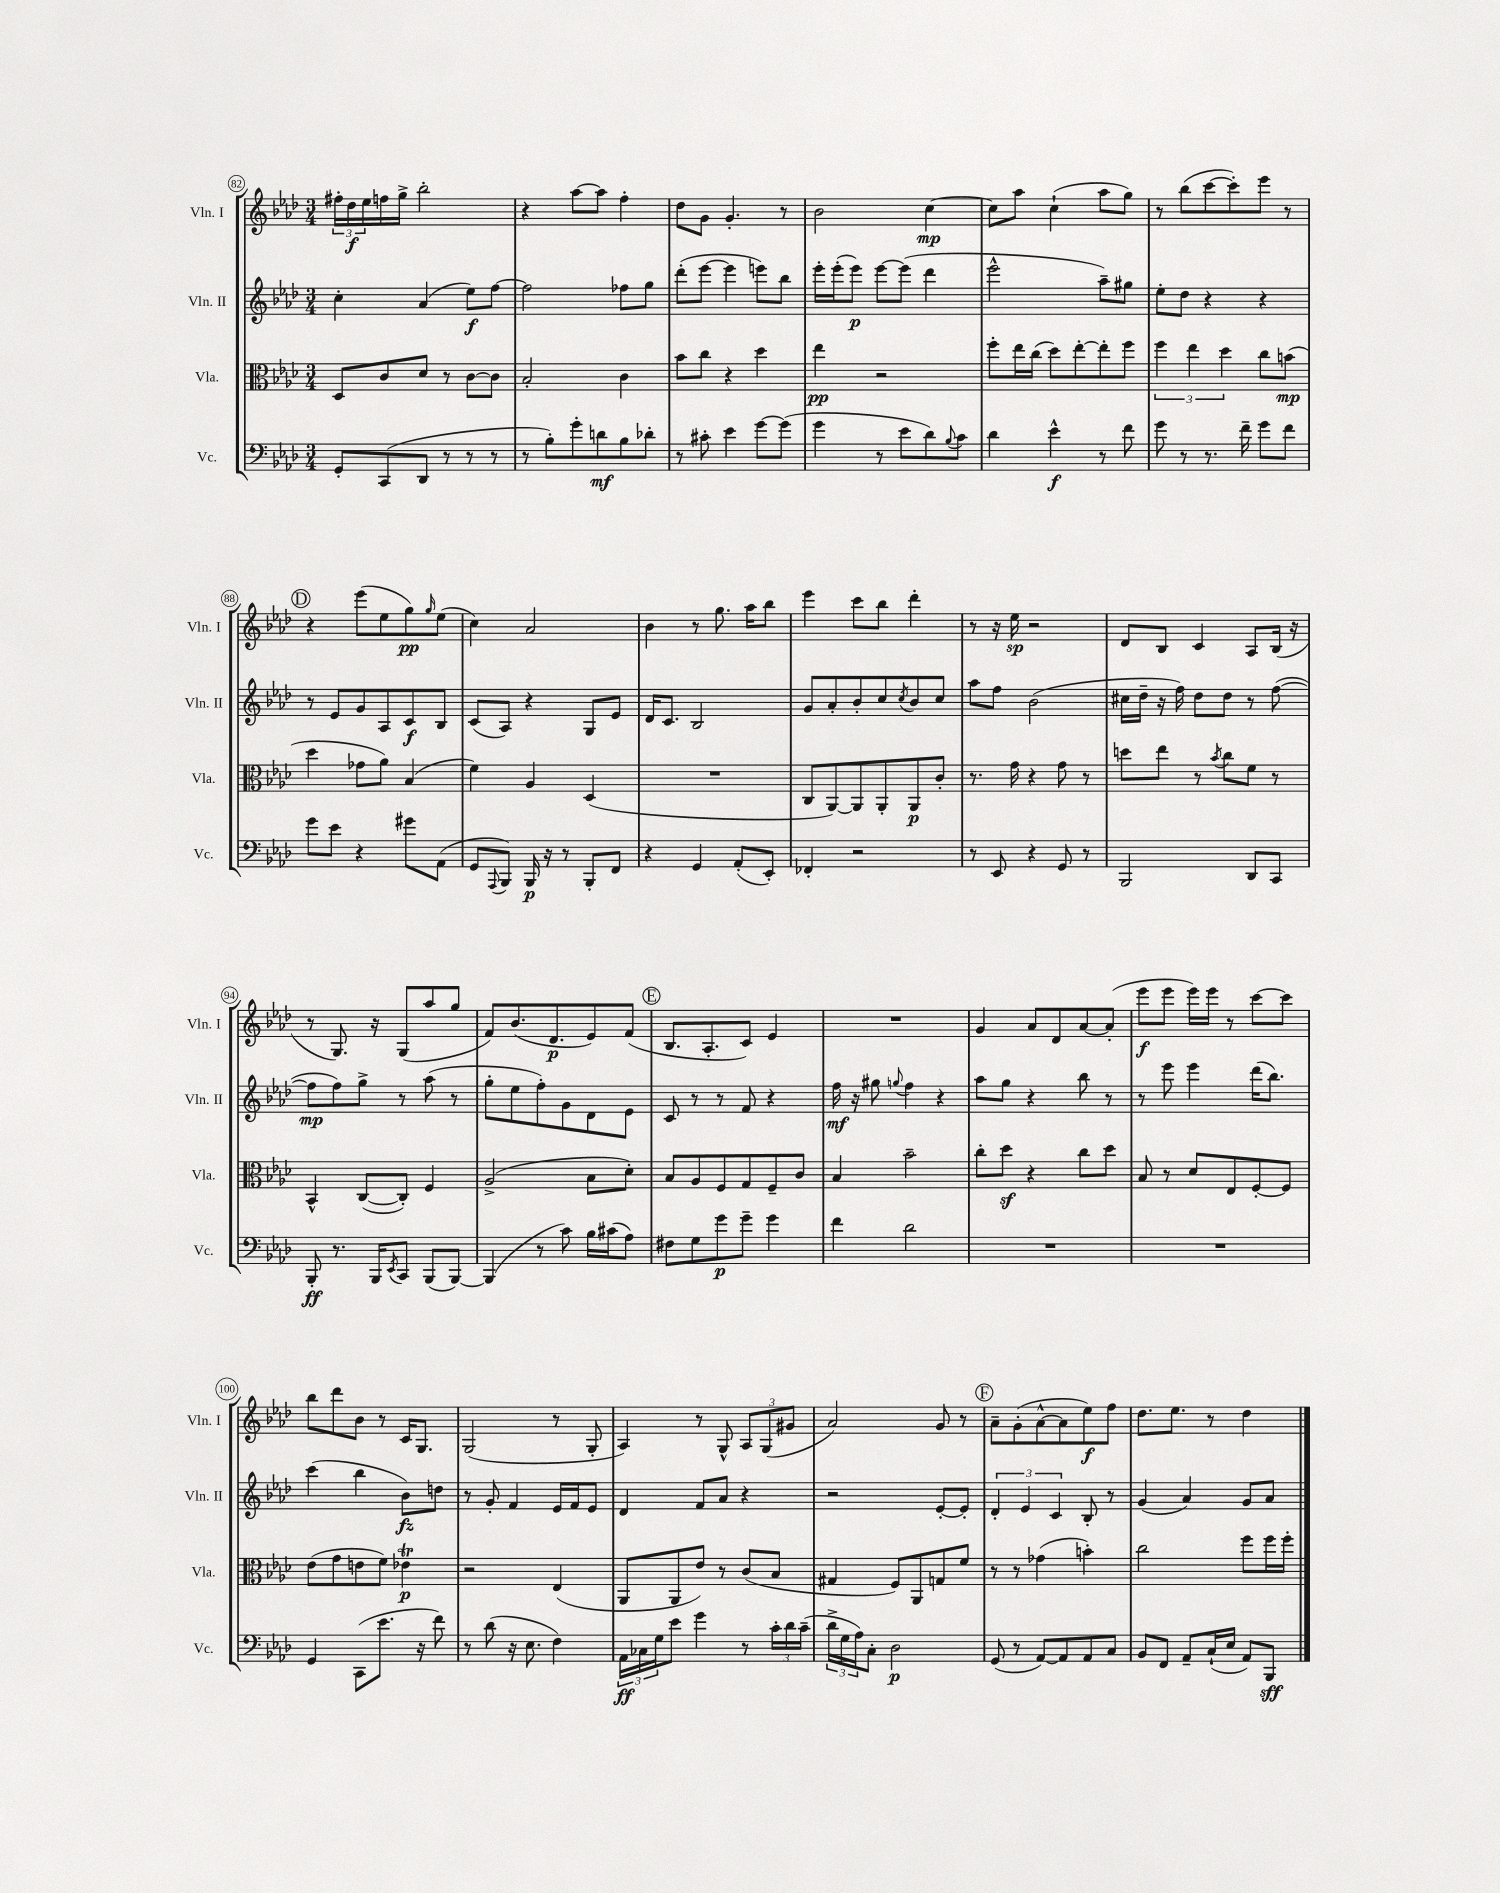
<<
\new StaffGroup <<
\new Staff = "s0" \with { instrumentName = "Vln. I" shortInstrumentName = "Vln. I" } {
    \clef treble \key aes \major \numericTimeSignature \time 3/4
    \tuplet 3/2 { fis''16-. des''16\f ees''16 } f''16 g''16-> bes''2-. |
    r4 aes''8~ aes''8 f''4-. |
    des''8 g'8 g'4.-. r8 |
    bes'2 c''4~\mp |
    c''8 aes''8 c''4-!( aes''8 g''8) |
    r8 bes''8( c'''8~ c'''8-.) ees'''8 r8 |
    \mark \markup { \circle "D" } r4 ees'''8( ees''8 g''8\pp) \grace { g''16 } ees''8( |
    c''4) aes'2 |
    bes'4 r8 g''8. aes''16 bes''8 |
    ees'''4 c'''8 bes''8 des'''4-. |
    r8 r16 ees''16\sp r2 |
    des'8 bes8 c'4 aes8 bes16( r16 |
    r8 g8.) r16 g8( aes''8 g''8 |
    f'8) bes'8.( des'8.\p ees'8) f'8( |
    \mark \markup { \circle "E" } bes8. aes8.-. c'8) ees'4 |
    R2. |
    g'4 aes'8 des'8 aes'8~ aes'8-.( |
    ees'''8\f ees'''8 ees'''16) ees'''16 r8 c'''8~ c'''8 |
    bes''8 des'''8 bes'8 r8 c'16 g8. |
    g2( r8 g8-. |
    aes4) r8 g8-^ \tuplet 3/2 { aes8 g8( gis'8 } |
    aes'2) g'8 r8 |
    \mark \markup { \circle "F" } aes'8-- g'8-.( aes'8~-^ aes'8 ees''8\f) f''8 |
    des''8. ees''8. r8 des''4 \bar "|." |
}
\new Staff = "s1" \with { instrumentName = "Vln. II" shortInstrumentName = "Vln. II" } {
    \clef treble \key aes \major \numericTimeSignature \time 3/4
    c''4-. aes'4( ees''8\f) f''8~ |
    f''2 fes''8 g''8 |
    des'''8-.( ees'''8~ ees'''4 e'''8) bes''8 |
    ees'''16-. ees'''16-.( ees'''8\p) ees'''8~ ees'''8( des'''4 |
    ees'''2-^ aes''8--) gis''8 |
    ees''8-. des''8 r4 r4 |
    \mark \markup { \circle "D" } r8 ees'8 g'8 aes8 c'8\f bes8 |
    c'8( aes8) r4 g8 ees'8 |
    des'16 c'8. bes2 |
    g'8 aes'8-. bes'8-. c''8 \acciaccatura { c''8 } bes'8 c''8 |
    aes''8 f''8 bes'2( |
    cis''16 des''16-- r16 f''16) des''8 des''8 r8 f''8~( |
    f''8\mp f''8) g''8-> r8 aes''8( r8 |
    g''8-. ees''8 f''8-.) g'8 des'8 ees'8 |
    \mark \markup { \circle "E" } c'8 r8 r8 f'8 r4 |
    f''16\mf r16 gis''8 \appoggiatura { g''8 } f''4 r4 |
    aes''8 g''8 r4 bes''8 r8 |
    r8 ees'''8 ees'''4 des'''16( bes''8.) |
    c'''4( bes''4 bes'8\fz) d''8 |
    r8 g'8-. f'4 ees'16 f'16 ees'8 |
    des'4 f'8 aes'8 r4 |
    r2 ees'8~-. ees'8-. |
    \mark \markup { \circle "F" } \tuplet 3/2 { des'4-. ees'4 c'4 } bes8-. r8 |
    g'4( aes'4) g'8 aes'8 \bar "|." |
}
\new Staff = "s2" \with { instrumentName = "Vla." shortInstrumentName = "Vla." } {
    \clef alto \key aes \major \numericTimeSignature \time 3/4
    des8 c'8 des'8 r8 c'8~ c'8 |
    bes2-. c'4 |
    bes'8 c''8 r4 des''4 |
    ees''4\pp r2 |
    f''8-. ees''16 c''16( des''8) ees''8~-. ees''8-. f''8 |
    \tuplet 3/2 { f''4 ees''4 des''4 } c''8 b'8\mp( |
    \mark \markup { \circle "D" } des''4 ges'8 aes'8) bes4( |
    f'4) aes4 des4( |
    R2. |
    c8 aes,8~) aes,8 aes,8-. aes,8\p c'8-. |
    r8. g'16 r4 g'8 r8 |
    d''8 ees''8 r8 \acciaccatura { bes'8 } c''8 f'8 r8 |
    bes,4-^ c8~( c8-.) f4 |
    aes2->( bes8 des'8-.) |
    \mark \markup { \circle "E" } bes8 aes8 f8 g8 f8-- c'8 |
    bes4 bes'2-- |
    c''8-. des''8\sf r4 c''8 des''8 |
    bes8 r8 des'8 ees8 f8~-. f8 |
    ees'8( g'8 e'8 f'8) ees'4\trill\p |
    r2 ees4( |
    aes,8 aes,8 ees'8) r8 c'8( bes8 |
    gis4 f8) aes,8 g8 f'8 |
    \mark \markup { \circle "F" } r8 r8 ges'4( b'4-.) |
    c''2 f''8 f''16 f''16-. \bar "|." |
}
\new Staff = "s3" \with { instrumentName = "Vc." shortInstrumentName = "Vc." } {
    \clef bass \key aes \major \numericTimeSignature \time 3/4
    g,8-. c,8( des,8 r8 r8 r8 |
    r8 bes8-.) g'8-. d'8\mf bes8 des'8-. |
    r8 cis'8-. ees'4 g'8~ g'8( |
    g'4 r8 ees'8 des'8) \appoggiatura { bes8 } c'8 |
    des'4 ees'4-^\f r8 f'8 |
    g'8 r8 r8. f'16-- g'8 f'8 |
    \mark \markup { \circle "D" } g'8 ees'8 r4 gis'8 aes,8( |
    g,8 \appoggiatura { aes,,8 } bes,,8) bes,,16\p r16 r8 bes,,8-. f,8 |
    r4 g,4 aes,8-.( ees,8-.) |
    fes,4-. r2 |
    r8 ees,8 r4 g,8 r8 |
    bes,,2 des,8 c,8 |
    bes,,8-.\ff r8. bes,,16 \acciaccatura { ees,8 } c,8 bes,,8( bes,,8~) |
    bes,,4( r8 c'8) bes16 cis'16( aes8) |
    \mark \markup { \circle "E" } fis8 g8 g'8\p g'8-- g'4 |
    f'4 des'2 |
    R2. |
    R2. |
    g,4 c,8( ees'8. r16 f'8) |
    r8 des'8( r16 ees8. f4) |
    \tuplet 3/2 { aes,16\ff ces16 g16 } ees'8 g'4 r8 \tuplet 3/2 { c'16-. des'16 c'16--( } |
    \tuplet 3/2 { des'16-> g16 aes16) } c8-. des2\p |
    \mark \markup { \circle "F" } g,8( r8 aes,8~) aes,8 aes,8 c8 |
    bes,8 f,8 aes,8-- c16-!( ees16 aes,8) bes,,8\sff \bar "|." |
}
>>
>>
\layout { \context { \Score currentBarNumber = #82 \override BarNumber.stencil = #(make-stencil-circler 0.1 0.3 ly:text-interface::print) } }
